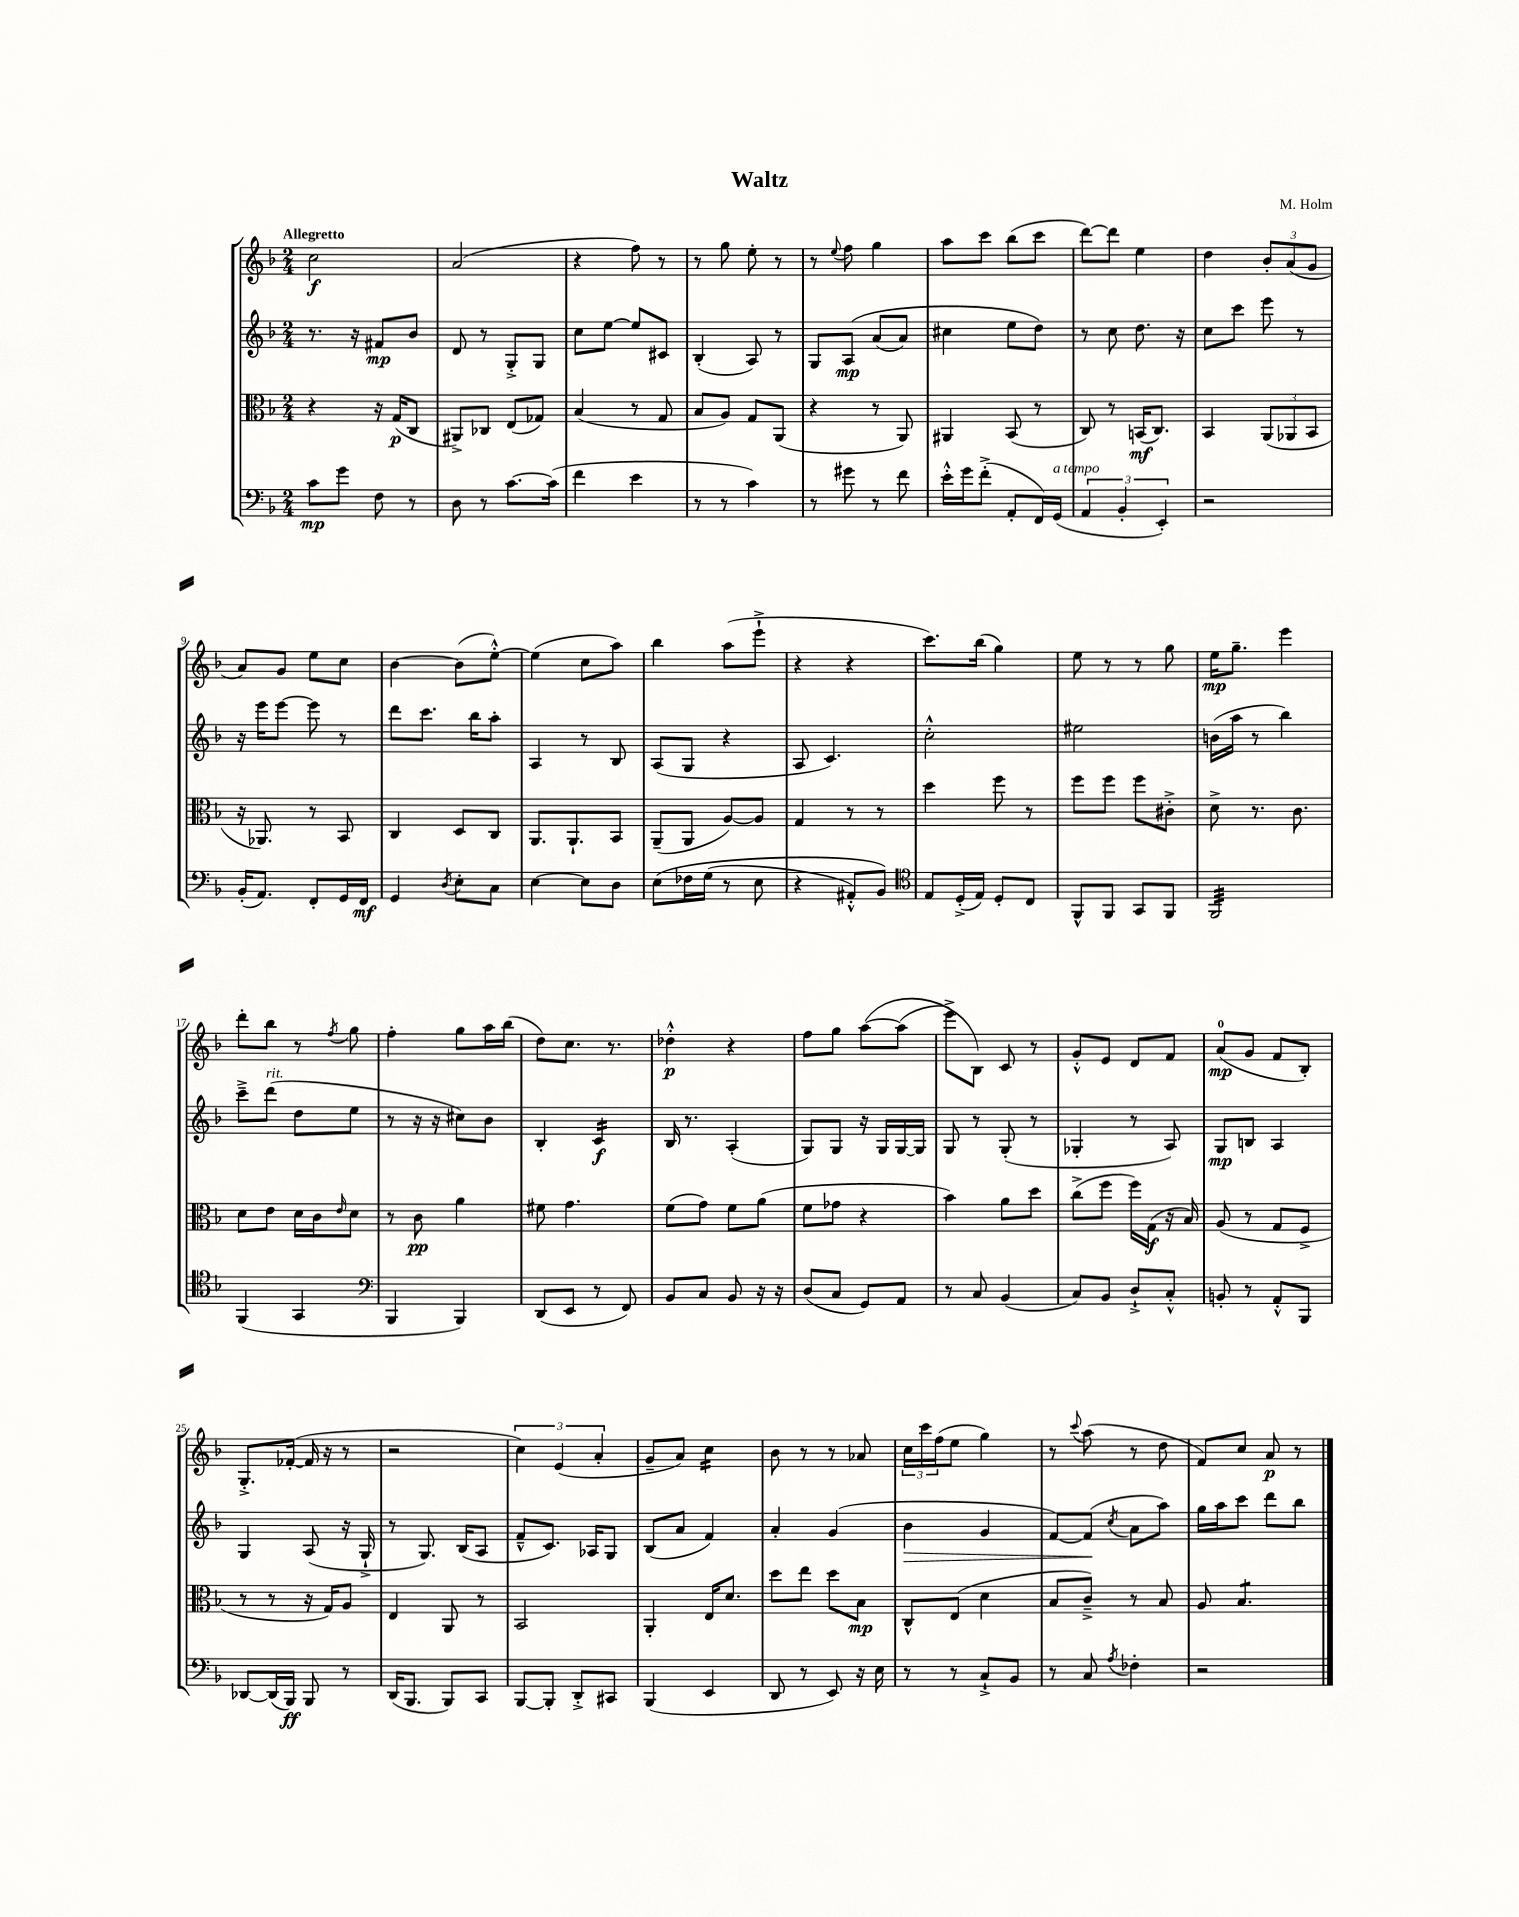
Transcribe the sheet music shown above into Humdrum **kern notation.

**kern	**kern	**kern	**kern
*staff4	*staff3	*staff2	*staff1
*clefF4	*clefC3	*clefG2	*clefG2
*k[b-]	*k[b-]	*k[b-]	*k[b-]
*M2/4	*M2/4	*M2/4	*M2/4
8c	4r	8.r	2cc
8g	.	.	.
.	.	16r	.
8F	16r	8f#	.
.	(16G	.	.
8r	8C	8b-	.
=	=	=	=
8D	8AA#^)	8d	(2a
8r	8C-	8r	.
[8.c	(8E	8G'^	.
.	8G-)	8G	.
(16c]	.	.	.
=	=	=	=
4f	(4B-	8cc	4r
.	.	[8ee	.
4e	8r	8ee]	8ff)
.	8G	8c#	8r
=	=	=	=
8r	8B-	(4B-'	8r
8r	8A)	.	8gg
4c)	8G	8A)	8ee'
.	(8AA	8r	8r
=	=	=	=
8r	4r	8G	8r
.	.	.	8qqee
8g#	.	&(8A	8ff
8r	8r	(8a	4gg
8f	8AA)	8a)	.
=	=	=	=
16e'^^	4AA#	4cc#	8aa
16g	.	.	.
(8f'^	.	.	8ccc
8AA'	(8BB-	8ee	(8bb-
16FF)	8r	8dd&)	8ccc
(16GG	.	.	.
=	=	=	=
6AA	8C)	8r	[8ddd)
.	8r	8cc	8ddd]
6BB-'	.	.	.
.	(16BB	8.dd	4ee
.	8.C)	.	.
6EE')	.	.	.
.	.	16r	.
=	=	=	=
2r	4BB-	8cc	4dd
.	.	8ccc	.
.	(12AA	8eee	12b-'
.	12AA-	.	(12a
.	.	8r	.
.	12BB-	.	12g
=	=	=	=
(16BB-'	16r	16r	8a)
8.AA)	8.AA-)	16eee	.
.	.	[8eee	8g
8FF'	8r	8eee]	8ee
16GG	8BB-	8r	8cc
16FF	.	.	.
=	=	=	=
4GG	4C	8ddd	[4b-
.	.	8.ccc	.
8qD	.	.	.
8E'	8D	.	(8b-]
.	.	16bb-	.
8C	8C	8aa'	[8ee'^^)
=	=	=	=
[4E	8.AA	4A	(4ee]
.	8.AA`	.	.
8E]	.	8r	8cc
8D	8BB-	8B-	8aa)
=	=	=	=
&(8E	(8AA~	(8A	4bb-
16F-	8AA	8G	.
(16G	.	.	.
8r	[8A)	4r	(8aa
8E	8A]	.	8eee`^
=	=	=	=
4r	4G	8A	4r
.	.	4.c)	.
8AA#'^^)	8r	.	4r
8BB-&)	8r	.	.
=	=	=	=
*clefC4	*	*	*
8E	4dd	2cc'^^	8.ccc)
(16D'^	.	.	.
16E)	.	.	(16bb-
8D'	8ff	.	4gg)
8C	8r	.	.
=	=	=	=
8FF^^	8ff	2ee#	8ee
8FF	8ff	.	8r
8GG	8ff	.	8r
8FF	8c#'^	.	8gg
=	=	=	=
2FF	8d^	(16b	16ee
.	.	16aa	8.gg~
.	8.r	8r	.
.	.	4bb-)	4eee
.	8.c	.	.
=	=	=	=
(4FF	8d	8ccc~^	8ddd'
.	8e	(8ddd	8bb-
4GG	16d	8dd	8r
.	16c	.	.
.	16qqe	.	8qff
.	8d	8ee	8gg
=	=	=	=
*clefF4	*	*	*
4BBB-	8r	8r	4ff'
.	8c	16r	.
.	.	16r	.
4BBB-)	4a	8cc#)	8gg
.	.	8b-	16aa
.	.	.	(16bb-
=	=	=	=
(8DD	8f#	4B-'	8dd)
8EE	4.g	.	8.cc
8r	.	4c	.
.	.	.	8.r
8FF)	.	.	.
=	=	=	=
8BB-	(8f	16B-	4dd-'^^
.	.	8.r	.
8C	8g)	.	.
8BB-	8f	(4A'	4r
16r	(8a	.	.
16r	.	.	.
=	=	=	=
(8D	8f	8G)	8ff
8C	8g-	8G	8gg
8GG)	4r	16r	&([8aa
.	.	16G	.
8AA	.	[16G	(8aa]
.	.	16G]	.
=	=	=	=
8r	4b-)	8G	8eee^)
8C	.	8r	8B-&)
(4BB-	8a	(8G'	8c
.	8dd	8r	8r
=	=	=	=
8C)	(8cc^	4G-'	8g'^^
8BB-	8ff	.	8e
8D`^	16ff)	8r	8d
.	(16G	.	.
8C'^^	16r	8A)	8f
.	16B-)	.	.
=	=	=	=
8BB'	(8A	8G	(8a
8r	8r	8B	8g
8AA'^^	8G	4A	8f
8BBB-	8F^	.	8B-')
=	=	=	=
[8DD-	8r	4G	8.G'^
(16DD-]	8r	.	.
16BBB-)	.	.	([16f-'
8BBB-	16r	(8A	16f-]
.	16G)	.	16r
8r	8A	16r	8r
.	.	16G`^	.
=	=	=	=
(16DD	4E	8r	2r
8.BBB-	.	.	.
.	.	8.G)	.
8BBB-)	8AA	.	.
.	.	(16B-	.
8CC	8r	8A	.
=	=	=	=
[8BBB-	2BB-	8f~^^	6cc)
8BBB-']	.	8.c)	.
.	.	.	(6e
8DD'^	.	.	.
.	.	16A-	.
.	.	.	6a'
8CC#	.	8G	.
=	=	=	=
(4BBB-	4AA'	(8B-	8g~
.	.	8a	8a)
4EE	16E	4f)	4cc
.	8.d	.	.
=	=	=	=
8DD	8dd	4a'	8b-
8r	8ee	.	8r
8EE)	8dd	(4g	8r
16r	8B-	.	8a-
16E	.	.	.
=	=	=	=
8r	8C^^	4b-	24cc
.	.	.	24ccc
.	.	.	(24ff
8r	(8E	.	8ee
8C`^	4d	4g	4gg)
8BB-	.	.	.
=	=	=	=
8r	8B-	[8f)	8r
.	.	.	8qqccc
8C	8c~^)	(8f]	(8aa
8qA	.	8qcc	.
4F-'	8r	8a	8r
.	8B-	8aa)	8dd
=	=	=	=
2r	8A	16gg	8f)
.	.	16aa	.
.	4.B-	8ccc	8cc
.	.	8ddd	8a
.	.	8bb-	8r
==	==	==	==
*-	*-	*-	*-
